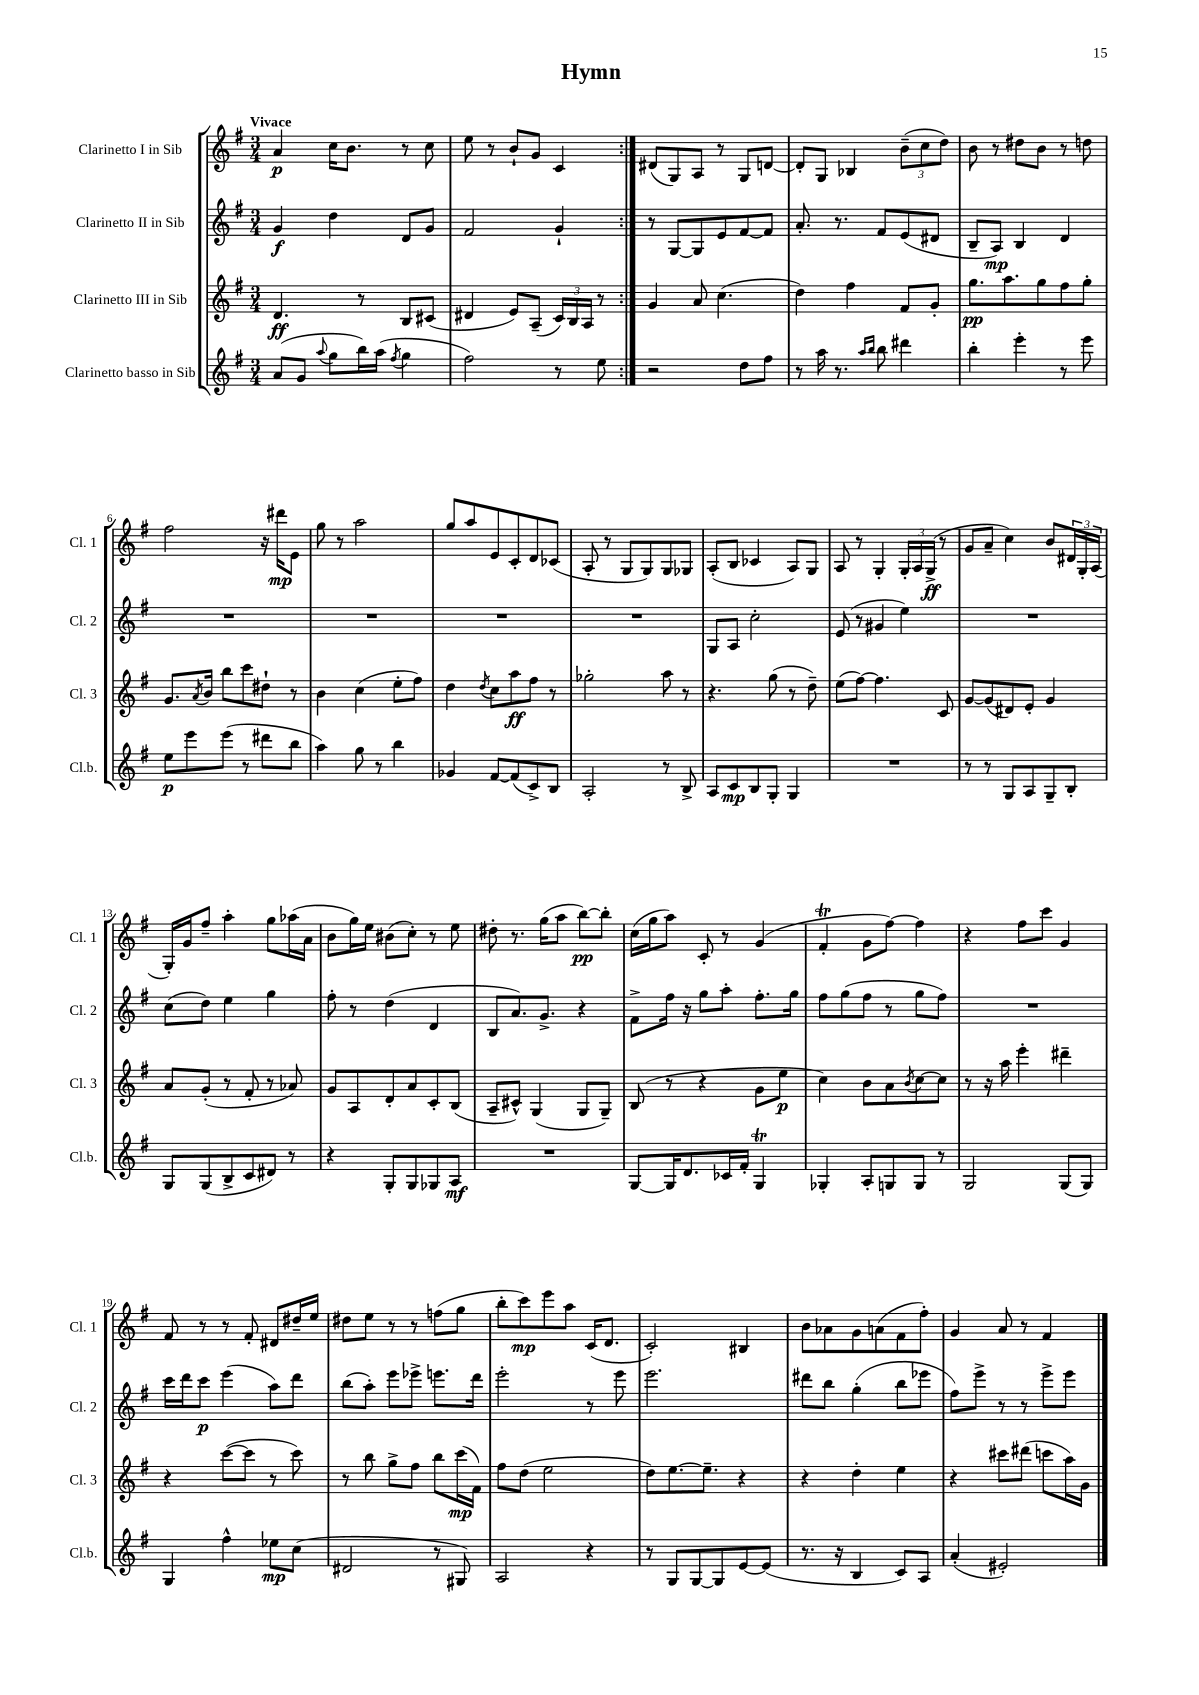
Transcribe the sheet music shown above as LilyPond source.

\header { title = "Hymn" }
<<
\new StaffGroup <<
\new Staff = "s0" \with { instrumentName = "Clarinetto I in Sib" shortInstrumentName = "Cl. 1" } {
    \clef treble \key g \major \numericTimeSignature \time 3/4 \tempo "Vivace"
    \repeat volta 2 { a'4\p c''16 b'8. r8 c''8 |
    e''8 r8 b'8-! g'8 c'4 | }
    dis'8( g8) a8 r8 g8 d'8~ |
    d'8-. g8 bes4 \tuplet 3/2 { b'8--( c''8 d''8) } |
    b'8 r8 dis''8 b'8 r8 d''8 |
    fis''2 r16 dis'''16\mp e'8 |
    g''8 r8 a''2 |
    g''8 a''8 e'8 c'8-. d'8 ces'8( |
    a8-. r8 g8 g8) g8 ges8 |
    a8-.( b8 ces'4 a8) g8 |
    a8 r8 g4-. \tuplet 3/2 { g16-. a16 g16->\ff( } r8 |
    g'8 a'8-- c''4) b'8 \tuplet 3/2 { dis'16 g16-. a16( } |
    g16-.) g'16 fis''8-- a''4-. g''8 aes''16( a'16 |
    b'8 g''16) e''16 bis'8( c''8-.) r8 e''8 |
    dis''8-. r8. g''16( a''8 b''8~\pp) b''8-. |
    c''16( g''16 a''8) c'8-. r8 g'4( |
    fis'4-.\trill g'8 fis''8~) fis''4 |
    r4 fis''8 c'''8 g'4 |
    fis'8 r8 r8 fis'8-. dis'8 dis''16-- e''16 |
    dis''8 e''8 r8 r8 f''8( g''8 |
    b''8-. c'''8\mp) e'''8 a''8 c'16( d'8. |
    c'2-.) bis4 |
    b'8 aes'8 g'8 a'8( fis'8 fis''8-.) |
    g'4 a'8 r8 fis'4 \bar "|." |
}
\new Staff = "s1" \with { instrumentName = "Clarinetto II in Sib" shortInstrumentName = "Cl. 2" } {
    \clef treble \key g \major \numericTimeSignature \time 3/4
    \repeat volta 2 { g'4\f d''4 d'8 g'8 |
    fis'2 g'4-! | }
    r8 g8~ g8 e'8 fis'8~ fis'8 |
    a'8.-. r8. fis'8 e'8( dis'8 |
    b8-- a8\mp) b4 d'4 |
    R2. |
    R2. |
    R2. |
    R2. |
    g8 a8 c''2-. |
    e'8( r8 gis'4 e''4) |
    R2. |
    c''8( d''8) e''4 g''4 |
    fis''8-. r8 d''4( d'4 |
    b8 a'8.) g'8.-> r4 |
    fis'8-> fis''16 r16 g''8 a''8-. fis''8.-. g''16 |
    fis''8 g''8( fis''8 r8 g''8 fis''8) |
    R2. |
    c'''16 d'''16 c'''8\p e'''4( a''8) d'''8 |
    b''8( a''8-.) e'''8 ees'''8-> e'''8. d'''16 |
    e'''2-. r8 e'''8 |
    e'''2. |
    dis'''8 b''8 g''4-.( b''8 ees'''8 |
    fis''8) e'''8-> r8 r8 e'''8-> e'''8 \bar "|." |
}
\new Staff = "s2" \with { instrumentName = "Clarinetto III in Sib" shortInstrumentName = "Cl. 3" } {
    \clef treble \key g \major \numericTimeSignature \time 3/4
    \repeat volta 2 { d'4.\ff r8 b8 cis'8( |
    dis'4 e'8) a8--( \tuplet 3/2 { c'16) b16 a16 } r8 | }
    g'4 a'8 c''4.( |
    d''4) fis''4 fis'8 g'8-. |
    g''8.\pp a''8. g''8 fis''8 g''8-. |
    g'8. \acciaccatura { a'8 } b'16 b''8 c'''8 dis''8-! r8 |
    b'4 c''4( e''8-. fis''8) |
    d''4 \acciaccatura { d''8 } c''8 a''8\ff fis''8 r8 |
    ges''2-. a''8 r8 |
    r4. g''8( r8 d''8--) |
    e''8( fis''8~) fis''4. c'8 |
    g'8~ g'8( dis'8) e'8-. g'4 |
    a'8 g'8-.( r8 fis'8-. r8 aes'8) |
    g'8 a8 d'8-. a'8 c'8-. b8( |
    a8-- cis'8-^) g4( g8 g8--) |
    b8( r8 r4 g'8 e''8\p |
    c''4) b'8 a'8 \acciaccatura { b'8 } c''8~ c''8 |
    r8 r16 a''16 e'''4-. dis'''4-- |
    r4 c'''8~( c'''8 r8 c'''8) |
    r8 b''8 g''8-> fis''8 b''8 c'''16\mp( fis'16) |
    fis''8 d''8( e''2 |
    d''8) e''8.~ e''8.-- r4 |
    r4 d''4-. e''4 |
    r4 cis'''8 dis'''8( c'''8 a''16) g'16 \bar "|." |
}
\new Staff = "s3" \with { instrumentName = "Clarinetto basso in Sib" shortInstrumentName = "Cl.b." } {
    \clef treble \key g \major \numericTimeSignature \time 3/4
    \repeat volta 2 { a'8( g'8 \appoggiatura { a''8 } g''8 b''16) a''16( \acciaccatura { fis''8 } g''4 |
    fis''2) r8 e''8 | }
    r2 d''8 fis''8 |
    r8 a''16 r8. \grace { a''16 b''16 } b''8 dis'''4 |
    b''4-. e'''4-. r8 e'''8 |
    e''8\p e'''8 e'''8( r8 dis'''8 b''8 |
    a''4) g''8 r8 b''4 |
    ges'4 fis'8~ fis'8( c'8->) b8 |
    a2-. r8 b8-> |
    a8 c'8\mp b8 g8-. g4 |
    R2. |
    r8 r8 g8 a8 g8-- b8-. |
    g8 g8( b8-> c'8 dis'8) r8 |
    r4 g8-. g8 ges8 a8\mf |
    R2. |
    g8~ g16 d'8. ces'16 fis'16-. g4\trill |
    ges4-. a8-. g8 g8 r8 |
    g2 g8( g8) |
    g4 fis''4-^ ees''8\mp c''8( |
    dis'2 r8 gis8) |
    a2 r4 |
    r8 g8 g8~ g8 e'8~ e'8( |
    r8. r16 b4 c'8) a8 |
    a'4-.( eis'2-.) \bar "|." |
}
>>
>>
